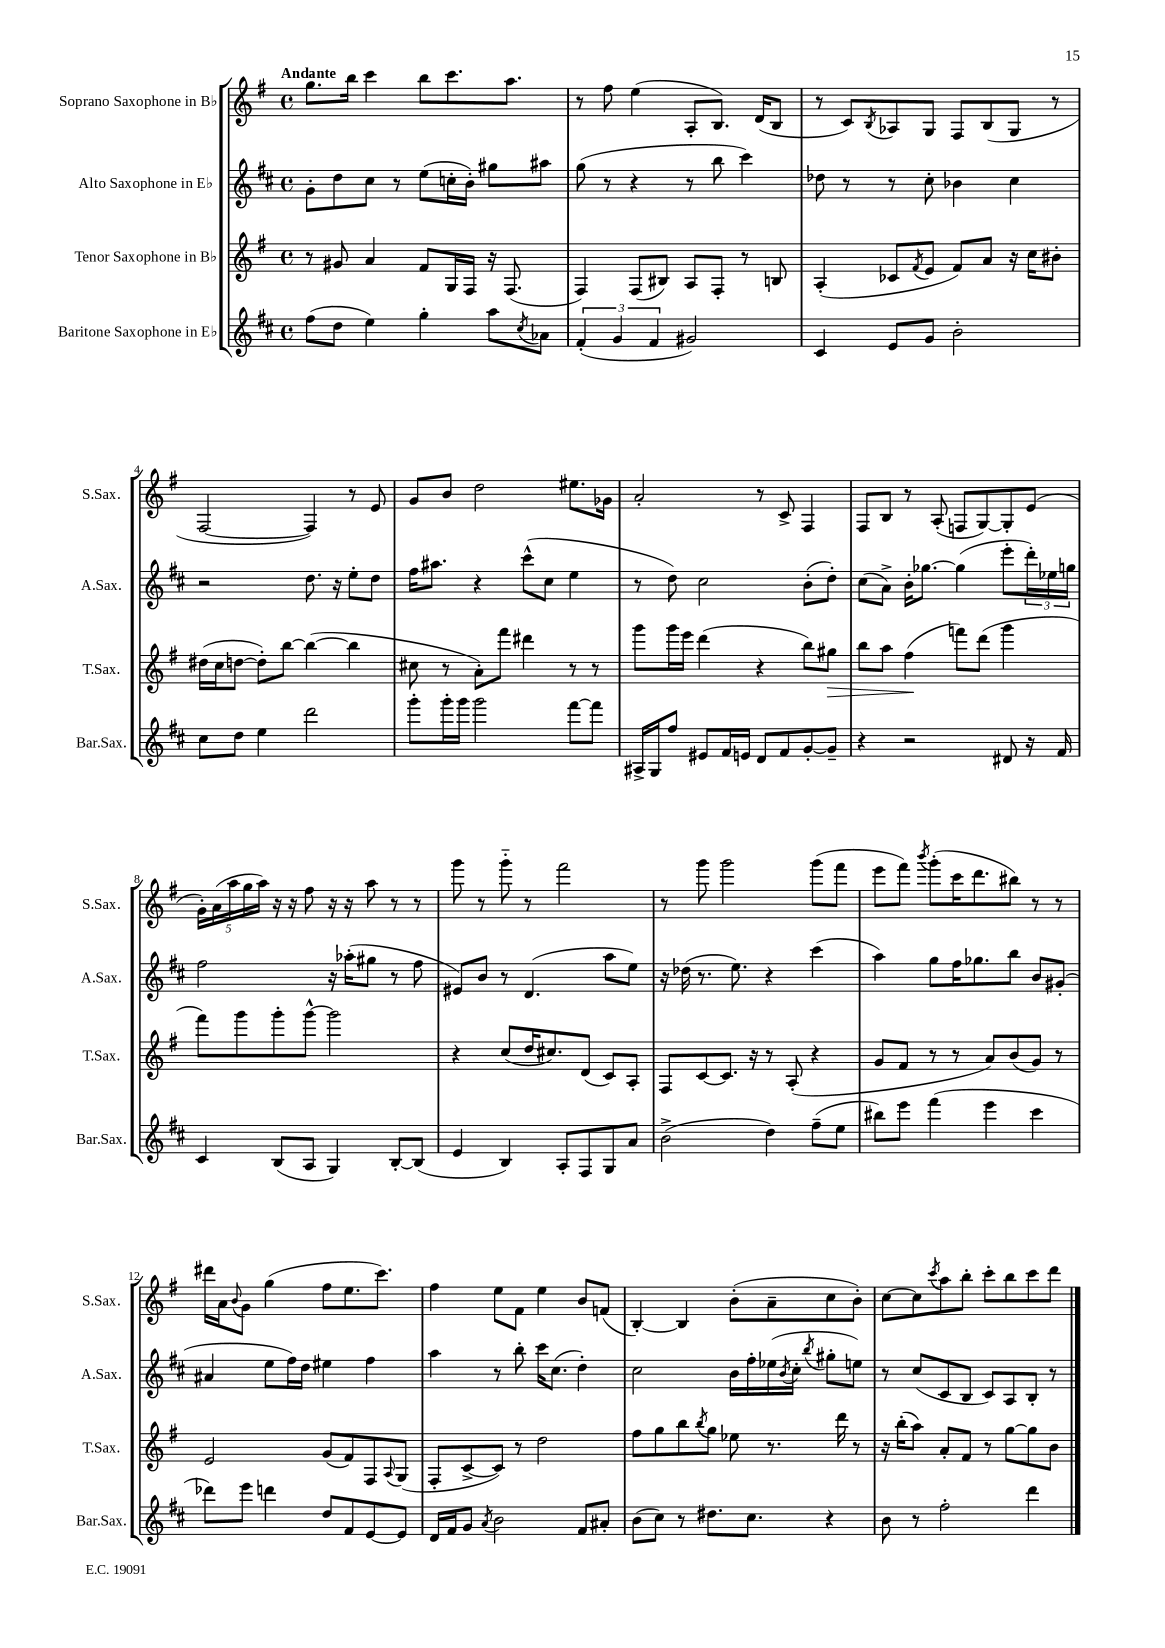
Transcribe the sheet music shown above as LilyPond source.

<<
\new StaffGroup <<
\new Staff = "s0" \with { instrumentName = "Soprano Saxophone in Bb" shortInstrumentName = "S.Sax." } {
    \clef treble \key g \major \defaultTimeSignature \time 4/4 \tempo "Andante"
    g''8. b''16 c'''4 b''8 c'''8. a''8. |
    r8 fis''8 e''4( a8-. b8.) d'16( b8 |
    r8 c'8) \acciaccatura { b8 } aes8 g8 fis8 b8( g8 r8 |
    fis2~ fis4) r8 e'8 |
    g'8 b'8 d''2 eis''8. ges'16 |
    a'2-. r8 c'8-> fis4 |
    fis8 b8 r8 a8-.( f8 g8~) g8-. e'8( |
    \tuplet 5/4 { g'16-.) a'16( a''16 g''16 a''16) } r16 r16 fis''8 r16 r16 a''8 r8 r8 |
    g'''8 r8 g'''8-_ r8 fis'''2 |
    r8 g'''8 g'''2 g'''8( fis'''8 |
    e'''8 fis'''8) \acciaccatura { b'''8 } g'''8-.( c'''16 d'''8. bis''8) r8 r8 |
    dis'''16 a'16 \appoggiatura { b'8 } g'8 g''4( fis''8 e''8. c'''8.) |
    fis''4 e''8 fis'8 e''4 b'8 f'8( |
    b4~-.) b4 b'8-.( a'8-- c''8 b'8-.) |
    c''8~ c''8 \acciaccatura { c'''8 } a''8 b''8-. c'''8-. b''8 c'''8 d'''8 \bar "|." |
}
\new Staff = "s1" \with { instrumentName = "Alto Saxophone in Eb" shortInstrumentName = "A.Sax." } {
    \clef treble \key d \major \defaultTimeSignature \time 4/4
    g'8-. d''8 cis''8 r8 e''8( c''16-. b'16-.) gis''8 ais''8 |
    g''8( r8 r4 r8 b''8 cis'''4) |
    des''8 r8 r8 cis''8-. bes'4 cis''4 |
    r2 d''8. r16 e''8-. d''8 |
    fis''16 ais''8. r4 cis'''8-^( cis''8 e''4 |
    r8 d''8) cis''2 b'8-.( d''8-.) |
    cis''8( a'8->) b'16-. ges''8.~ ges''4( e'''8-. \tuplet 3/2 { d'''16-.) ees''16 g''16 } |
    fis''2 r16 aes''16-.( gis''8 r8 fis''8 |
    eis'8) b'8 r8 d'4.( a''8 e''8) |
    r16 des''16( r8. e''8.) r4 cis'''4( |
    a''4) g''8 fis''16 ges''8. b''8 b'8 gis'8-.( |
    ais'4 e''8 fis''16) d''16 eis''4 fis''4 |
    a''4 r8 b''8-. cis'''16 cis''8.( d''4-.) |
    cis''2 b'16 fis''16-. ees''16( \acciaccatura { b'8 } cis''16-. \acciaccatura { b''8 } gis''8-. e''8) |
    r8 cis''8( cis'8 b8 cis'8) a8 b8-. r8 \bar "|." |
}
\new Staff = "s2" \with { instrumentName = "Tenor Saxophone in Bb" shortInstrumentName = "T.Sax." } {
    \clef treble \key g \major \defaultTimeSignature \time 4/4
    r8 gis'8 a'4 fis'8 g16 fis16 r16 fis8.( |
    fis4) fis8( bis8) a8 fis8-. r8 b8 |
    a4-.( ces'8 \acciaccatura { fis'8 } e'8 fis'8) a'8 r16 c''16 bis'8-. |
    dis''16( c''16 d''8~ d''8-.) b''8~ b''4~( b''4 |
    cis''8 r8 a'8-.) fis'''8 dis'''4 r8 r8 |
    g'''8 g'''16 e'''16 d'''4( r4 b''8) gis''8\> |
    b''8 a''8 fis''4\!( f'''8) d'''8( g'''4 |
    fis'''8) g'''8 g'''8-. g'''8~-^ g'''2 |
    r4 c''8( d''16 cis''8.) d'8( c'8) a8-. |
    fis8 c'8~ c'8. r16 r8 a8-.( r4 |
    g'8 fis'8 r8 r8 a'8) b'8( g'8) r8 |
    e'2 g'8( fis'8) fis8 \appoggiatura { a8 } g8( |
    fis8-. c'8~-> c'8) r8 d''2 |
    fis''8 g''8 b''8 \acciaccatura { b''8 } g''8 ees''8 r8. d'''16 r8 |
    r16 b''16-.( a''8) a'8-. fis'8 r8 g''8~ g''8 b'8 \bar "|." |
}
\new Staff = "s3" \with { instrumentName = "Baritone Saxophone in Eb" shortInstrumentName = "Bar.Sax." } {
    \clef treble \key d \major \defaultTimeSignature \time 4/4
    fis''8( d''8 e''4) g''4-. a''8 \acciaccatura { cis''8 } aes'8 |
    \tuplet 3/2 { fis'4-.( g'4 fis'4 } gis'2) |
    cis'4 e'8 g'8 b'2-. |
    cis''8 d''8 e''4 d'''2 |
    g'''8-. g'''16-. g'''16 g'''2 fis'''8~ fis'''8 |
    ais16-> g16 fis''8 eis'8 fis'16 e'16 d'8 fis'8 g'8~-. g'8-- |
    r4 r2 dis'8 r16 fis'16 |
    cis'4 b8( a8 g4) b8~-. b8( |
    e'4 b4) a8-. fis8 g8 a'8 |
    b'2->( d''4) fis''8--( e''8 |
    bis''8) e'''8 fis'''4( e'''4 cis'''4 |
    des'''8) e'''8 d'''4 d''8 fis'8 e'8~ e'8 |
    d'16 fis'16 g'8 \acciaccatura { a'8 } b'2 fis'8 ais'8-. |
    b'8( cis''8) r8 dis''8. cis''8. r4 |
    b'8 r8 fis''2-. d'''4 \bar "|." |
}
>>
>>
